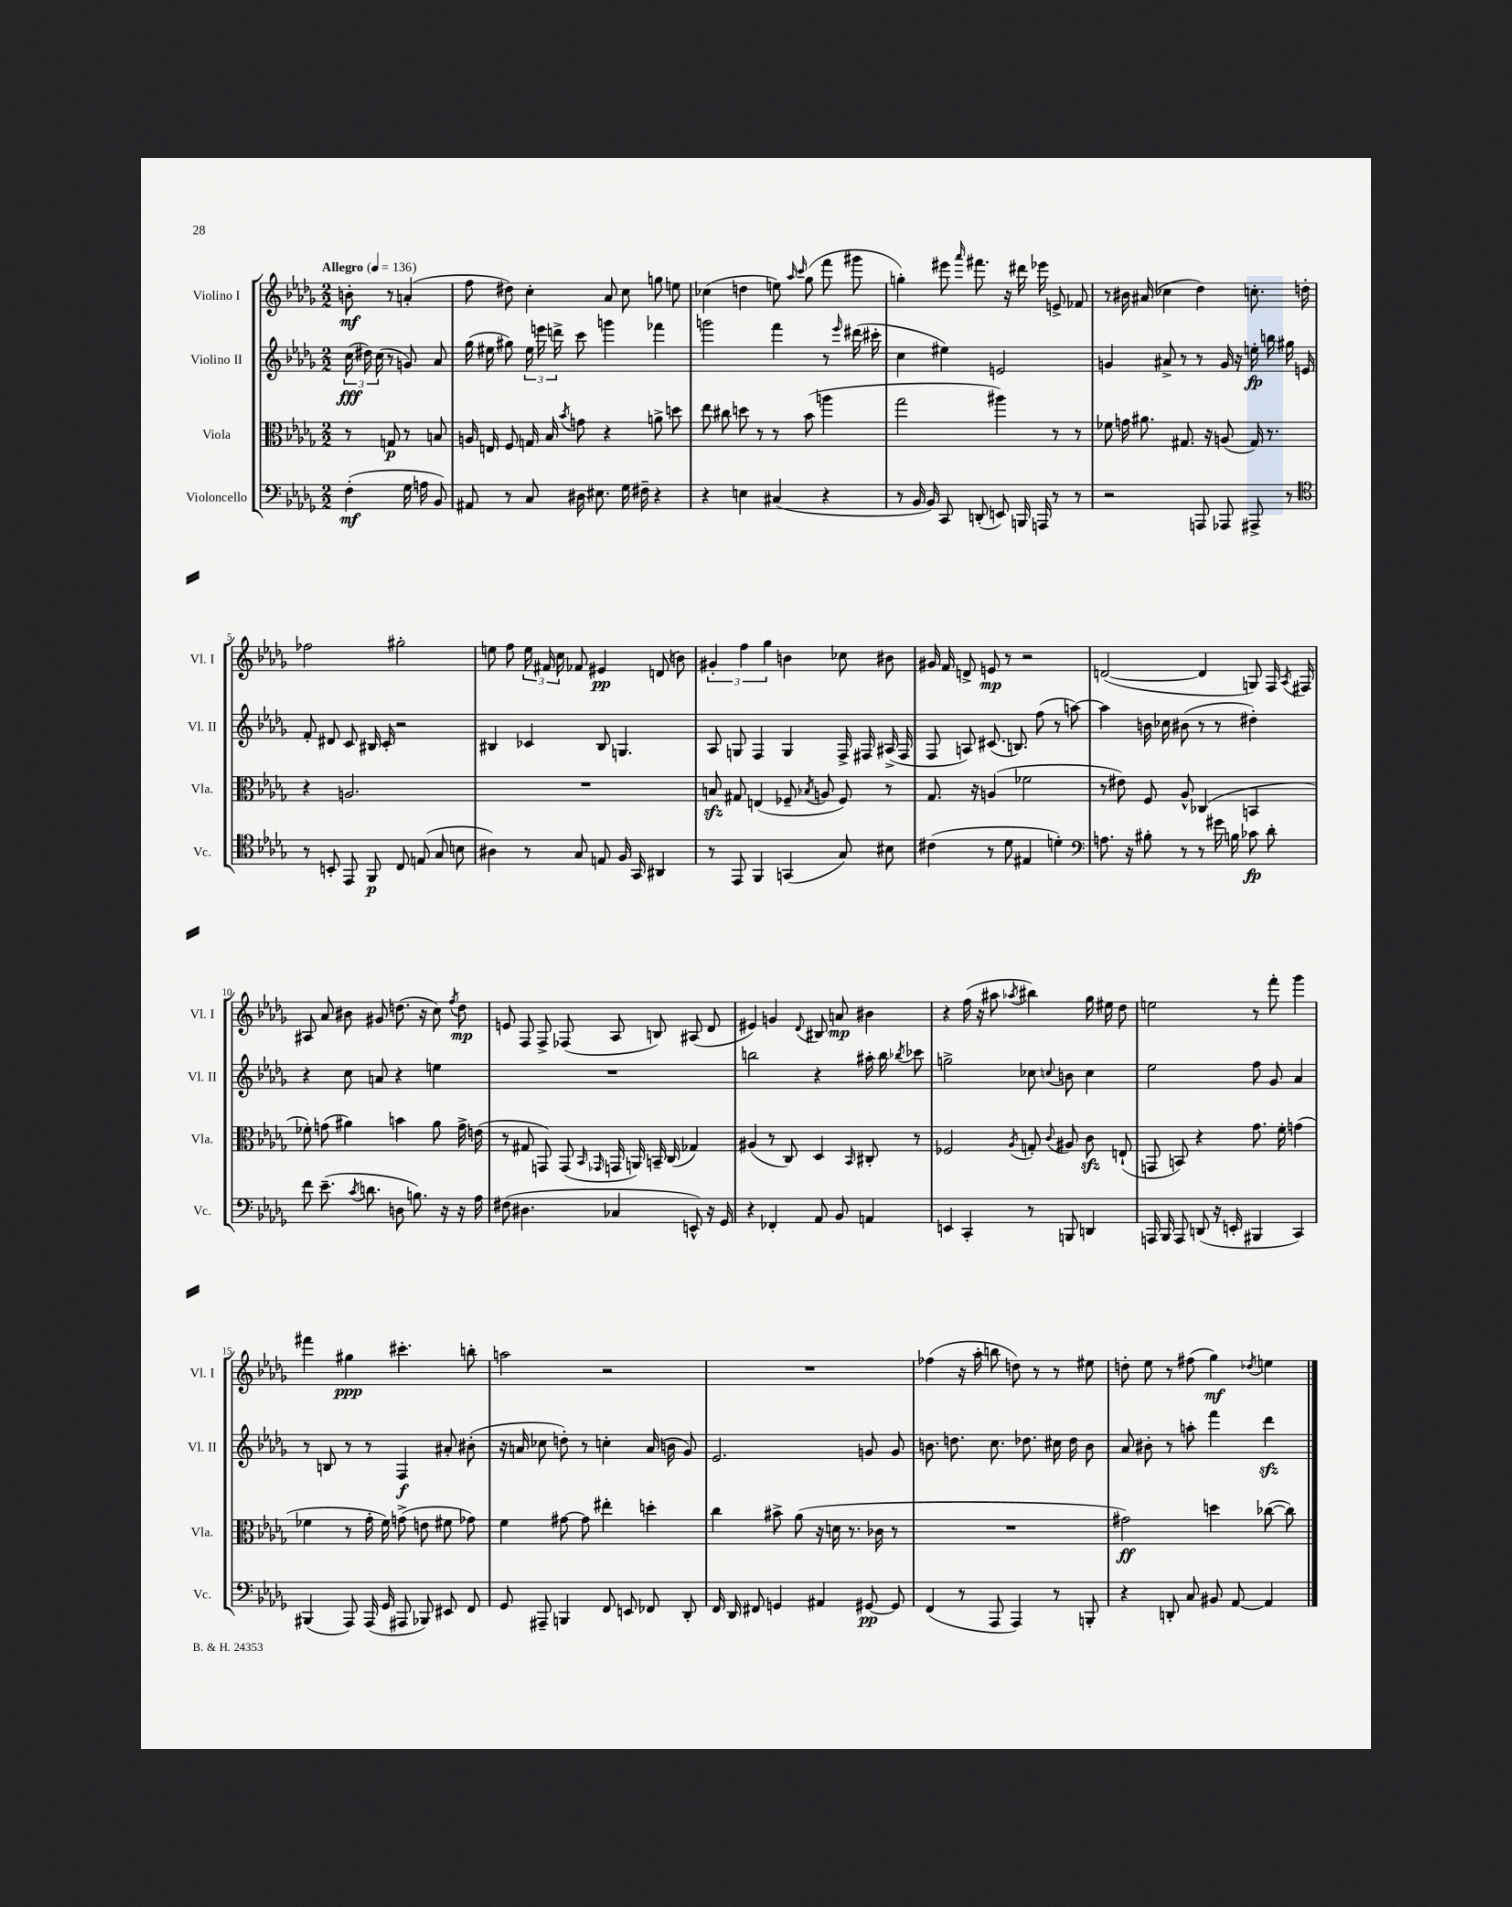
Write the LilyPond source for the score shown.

<<
\new StaffGroup <<
\new Staff = "s0" \with { instrumentName = "Violino I" shortInstrumentName = "Vl. I" } {
    \clef treble \key des \major \numericTimeSignature \time 2/2 \partial 2 \tempo "Allegro" 4 = 136
    \autoBeamOff b'8-.\mf r8 a'4-.( |
    f''8 dis''8) c''4-. aes'8 c''8 g''8 e''8 |
    ces''4( d''4 e''8) \grace { aes''16 c'''16 } ges''8( f'''8 gis'''8 |
    g''4-.) eis'''8 \grace { aes'''16 } fis'''8. r16 dis'''16 ees'''16 e'8-> fes'8 |
    r8 bis'16 ais'16( ces''4 des''4) c''8.-. d''16-. |
    fes''2 gis''2-. |
    e''8 f''8 \tuplet 3/2 { e''16 fis'16 c''16 } fes'8 eis'4\pp d'8( b'8) |
    \tuplet 3/2 { gis'4-. f''4 ges''4 } b'4 ces''8 bis'8 |
    gis'16 f'16 d'8-> e'8\mp r8 r2 |
    d'2~( d'4 g8) f16 \acciaccatura { aes8 } fis16 |
    ais8 aes'8 bis'8 gis'8 d''8.( r16 c''8) \acciaccatura { f''8 } d''8\mp |
    e'8 f8 f8-> fes8( aes8 b8) ais8( des'8 |
    eis'4) g'4 \appoggiatura { des'8 } bis8 a'8\mp bis'4 |
    r4 f''16( r16 ais''8 \acciaccatura { aes''8 } bis''4) ges''16 eis''16 des''8 |
    e''2 r8 f'''8-. ges'''4 |
    fis'''4 gis''4\ppp cis'''4.-. b''8-. |
    a''2 r2 |
    R1 |
    fes''4( r16 aes''16-. b''8 d''8) r8 r8 eis''8 |
    d''8-. ees''8 r8 fis''8( ges''4\mf) \acciaccatura { des''8 } e''4 \bar "|." |
}
\new Staff = "s1" \with { instrumentName = "Violino II" shortInstrumentName = "Vl. II" } {
    \clef treble \key des \major \numericTimeSignature \time 2/2 \partial 2
    \autoBeamOff \tuplet 3/2 { c''16\fff( dis''16) c''16( } r8 g'8) aes'8 |
    ges''16( eis''16 gis''8) \tuplet 3/2 { eis''16 e'''16 d'''16-> } c'''8 g'''4 fes'''4 |
    g'''2 f'''4 r8 \grace { ees'''16 } dis'''16( cis'''16-. |
    c''4 eis''4) e'2 |
    g'4 ais'8-> r8 r8 g'16 r16 e''16-.\fp b''16 gis''16 e'16 |
    f'8-. dis'8 c'8 bis16 c'16-. r2 |
    bis4 ces'4 bis8 g4. |
    aes8 g8 f4 g4 f16-> fis16 ais16->( fis16 |
    f8 a8) cis'8.( b8.) f''8( r8 a''8~) |
    a''4 b'16 ces''16 bis'8( r8 r8 dis''4-.) |
    r4 c''8 a'8 r4 e''4 |
    R1 |
    b''2 r4 ais''16-. b''16 \acciaccatura { bes''8 } ces'''8 |
    g''2-> ces''8 \appoggiatura { c''8 } b'8 c''4 |
    ees''2 f''8 ges'8 aes'4 |
    r8 b8 r8 r8 f4\f ais'8-. bis'8-.( |
    r16 a'16 ces''8 d''8-.) r8 c''4-. a'16( b'16 ges'8) |
    ees'2. g'8 g'8 |
    b'8. d''8. c''8. des''8. cis''16 des''16 b'8 |
    aes'8 bis'8-. r8 a''8-. f'''4 des'''4\sfz \bar "|." |
}
\new Staff = "s2" \with { instrumentName = "Viola" shortInstrumentName = "Vla." } {
    \clef alto \key des \major \numericTimeSignature \time 2/2 \partial 2
    \autoBeamOff r8 g8\p r8 b8 |
    a16 e16 f8 g16 bes16 \acciaccatura { bes'8 } g'8 r4 a'8-> d''8 |
    ees''8 cis''8 d''8 r8 r8 bes'8( a''4 |
    ges''2 ais''4) r8 r8 |
    fes'8 g'16 ais'8. gis8. r16 a8( gis16) r8. |
    r4 a2. |
    R1 |
    b8\sfz gis8 e4( fes8-- \acciaccatura { bes8 } a8 fes8) r8 |
    ges8. r16 a4( fes'2 |
    r8 eis'8) f8 aes8-^ ces4( b,4 |
    fes'8-.) g'8( ais'4) b'4 ais'8 g'16-> e'16( |
    r8 gis8 g,8) g,8( \grace { bes,16 ges,16 } g,16 a,16) b,16-- c16( ges4) |
    ais4( r8 c8) des4 \grace { bes,16 } cis8-. r8 |
    fes2 \acciaccatura { aes8 } g8-. \appoggiatura { c'8 } ais8 c'8\sfz e8-!( |
    g,8 b,8) r4 ges'8. f'16-. g'4( |
    fes'4 r8 ges'16-. fes'16) g'8->( e'8 fis'8 ges'8) |
    f'4 gis'8~ gis'8 eis''4-. d''4-. |
    c''4 bis'8-> aes'8( r16 d'16 r8. ces'16 r8 |
    R1 |
    gis'2\ff) d''4 ces''8~( ces''8) \bar "|." |
}
\new Staff = "s3" \with { instrumentName = "Violoncello" shortInstrumentName = "Vc." } {
    \clef bass \key des \major \numericTimeSignature \time 2/2 \partial 2
    \autoBeamOff f4-.\mf( ges16 a16 bes,8) |
    ais,8 r8 c8 dis16 eis8. ges16 fis16-- r4 |
    r4 e4 cis4( r4 |
    r8 bes,16 bes,16) c,8 d,8-.( e,8) b,,16 a,,16 r8 r8 |
    r2 a,,8 aes,,8 ais,,8-> r8 |
    \clef tenor r8 b,8-. ees,8 f,8\p c8 e8( ges8 b8 |
    ais4) r8 ges8 e8 f16 ges,16 ais,4 |
    r8 ees,8 f,4 g,4( ges8) bis8 |
    cis'4( r8 des'8 eis4 d'4-.) |
    \clef bass a8. r16 bis8-. r8 r8 gis'16 b16 ces'8\fp des'8-. |
    f'8 ees'8.--( \acciaccatura { c'8 } d'8. d8 b8.) r16 r16 aes16 |
    fis8( dis4. ces4 e,8-^) r16 ges,16 |
    r4 fes,4-. aes,8 bes,8 a,4 |
    e,4 c,4-. r8 b,,8 d,4 |
    a,,16 bes,,16 a,,8 d,8( r16 e,16-. bis,,4 c,4) |
    bis,,4( aes,,8) aes,,16( ges,16 ais,,8 bes,,8) eis,8 f,8 |
    ges,8 ais,,8-- b,,4 f,8 e,8 fes,8 des,8-. |
    f,16 des,16 fis,8 g,4 ais,4 gis,8~\pp gis,8 |
    f,4( r8 aes,,8 aes,,4) r8 b,,8-. |
    r4 d,8-. c8 bis,8 aes,8~ aes,4 \bar "|." |
}
>>
>>
